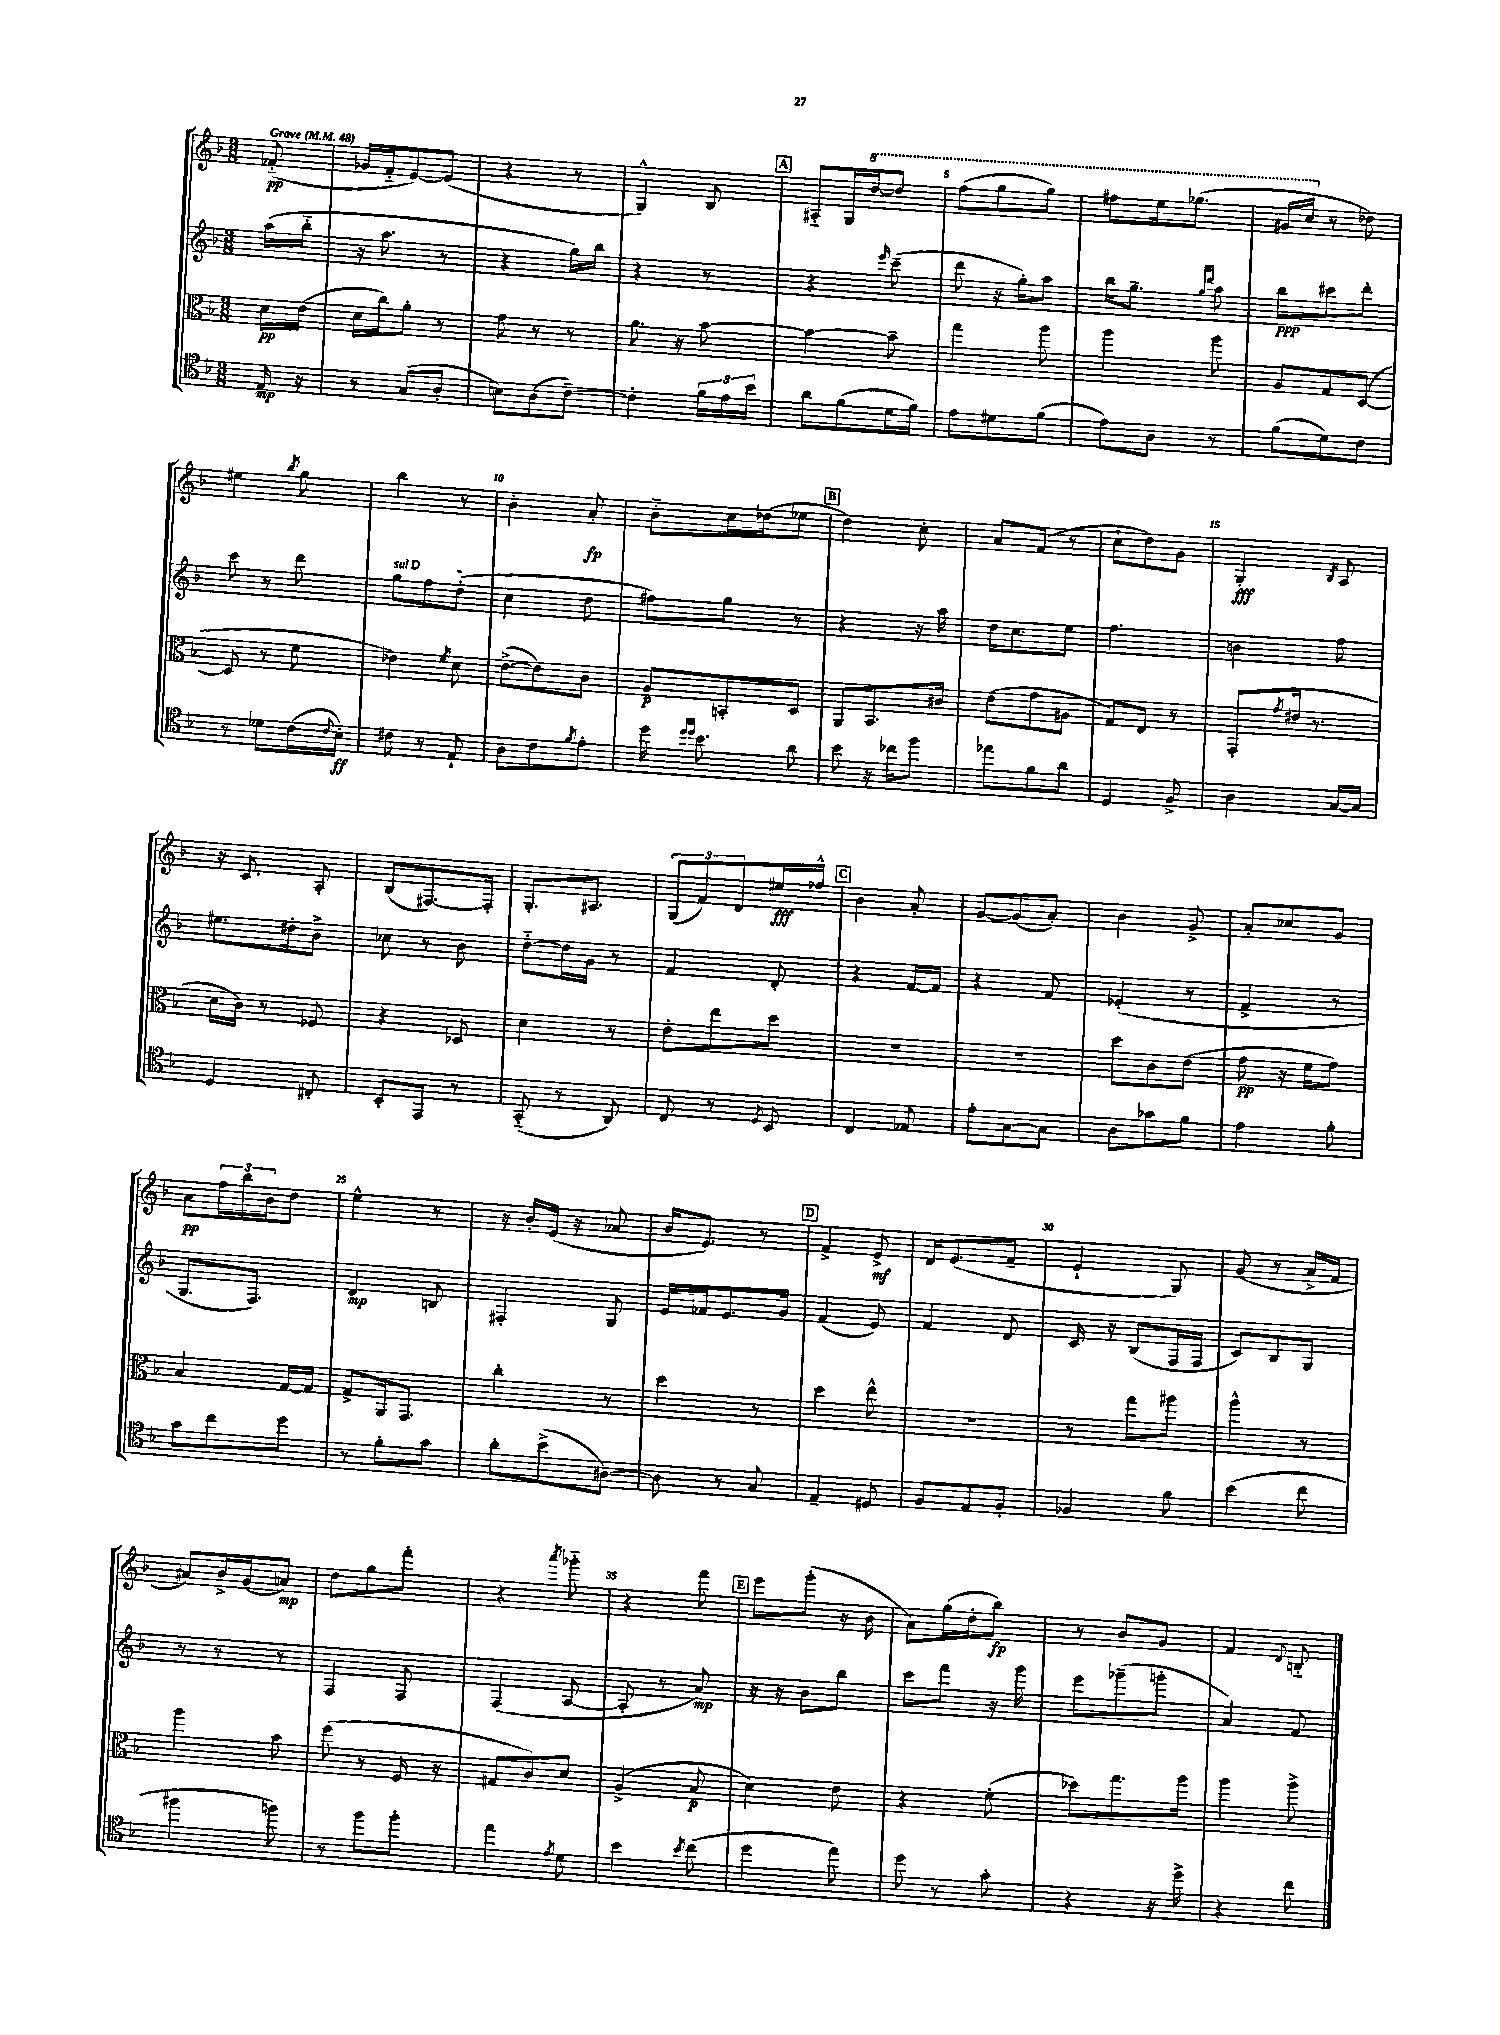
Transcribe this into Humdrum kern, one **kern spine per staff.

**kern	**kern	**kern	**kern
*staff4	*staff3	*staff2	*staff1
*clefC4	*clefC3	*clefG2	*clefG2
*k[b-]	*k[b-]	*k[b-]	*k[b-]
*M3/8	*M3/8	*M3/8	*M3/8
*MM48	*MM48	*MM48	*MM48
16E	16d	(16aa	(8f-'~
16r	(16e	16bb-'~	.
=	=	=	=
8r	16d	16r	16g-
.	16cc)	8.aa	16f'~
(8G	8a'	.	[8e)
8A'	8r	8r	(8e]
=	=	=	=
8B)	8g	4r	4r
(8A	8r	.	.
[8c~)	8r	16gg)	8r
.	.	16bb-	.
=	=	=	=
4c']	8.a	4r	4G^^)
.	16r	.	.
24f	[8b-	8r	8B-
24e	.	.	.
24b-	.	.	.
=	=	=	=
8a	4b-_	4r	8A#'~
(8f	.	.	16G
.	.	.	[16ddd
.	.	16qqeee	.
16d	8b-~]	(8ccc~	8ddd]
16f)	.	.	.
=	=	=	=
8e	4gg	8ddd	(8fff
8d#	.	16r	8ggg
.	.	16gg')	.
(8f	8aa	8aa	8ggg)
=	=	=	=
8e)	4aa	16bb-	8fff#
.	.	8.gg~	.
8A	.	.	16eee
.	.	.	(8.ggg-
.	.	16qqgg	.
.	.	16qqddd	.
8r	8aa	8aa	.
=	=	=	=
(8f	8A	8bb-	16gg#
.	.	.	16ccc
8d)	8G	8ccc#	8r
8c	([8D	8ddd'	8dd-)
=	=	=	=
8r	8D]	8ccc	4ee#
8d-	8r	8r	.
.	.	.	8qbb-
(16c	8f	8ddd	8gg
8qqc	.	.	.
16B-')	.	.	.
=	=	=	=
8c#	4e-)	8gg	4bb-
8r	.	8ff	.
.	8qf	.	.
8E`	8d	(8dd'	8r
=	=	=	=
8A	([8e^	4cc	4b-'
8c	8e])	.	.
8qf	.	.	.
8e'	8c	8dd	8a'
=	=	=	=
16dd	8A	8ff#)	8b-'~
16qqdd	.	.	.
16qqdd	.	.	.
8.b-	.	.	.
.	8BB'	8gg	16cc
.	.	.	(16dd-
8a	8D	8r	8ee-
=	=	=	=
8b-	8AA	4r	4dd)
16r	8.BB-	.	.
16cc-	.	.	.
8ff	.	16r	8cc'
.	16c#	16aa	.
=	=	=	=
8ee-	(8e	16dd	8a
.	.	8.cc	.
8f	8g	.	(8f
8a	8A#	8ee	8r
=	=	=	=
4D	8G)	4.ff	8cc`
.	8E	.	8dd)
8F^	8r	.	8g
=	=	=	=
4A	(8GG'	4b	4G'
.	8qg	.	.
.	16e#	.	.
.	8.r	.	.
.	.	.	8qB-
[16G	.	8ff	8A
16G]	.	.	.
=	=	=	=
4D	16d	8.ee#	16r
.	16c)	.	8.c
.	8r	.	.
.	.	16dd#'	.
8C#'	8F-	8b-^	8A'
=	=	=	=
8BB-'	4r	8cc-	(8B-
8EE	.	8r	[8.F#)
8r	8D-	8b-	.
.	.	.	16F#']
=	=	=	=
(8GG'~	4d	[8dd'~	8.G'
8r	.	16dd]	.
.	.	16g	8.A#
8AA)	8r	8r	.
=	=	=	=
8C	8e'	4f	(12G
.	.	.	12f)
8r	8ee	.	.
.	.	.	12d
8qD	.	.	.
8BB-	8dd	8d'	16ee#
.	.	.	16ff-^^
=	=	=	=
4C	4.r	4r	4b-
8E-	.	[16f	8a'
.	.	16f]	.
=	=	=	=
8e'	4.r	4r	[8g
[8G	.	.	(8g]
8G]	.	8f	8a')
=	=	=	=
8A	8dd	(4e-'	4b-
8g-	8c	.	.
8f	(8e	8r	8g^
=	=	=	=
4e	8g	4f^	8a'
.	16r	.	8cc-
.	16f	.	.
8f'	8g)	8r	8g
=	=	=	=
8g	4B-	8.G	8a
8cc	.	.	24ff
.	.	.	24bb-
.	.	8.F)	.
.	.	.	24b-
8dd	[16G	.	8dd
.	16G]	.	.
=	=	=	=
8r	8G^	4d	4ee^^
8f'	16AA	.	.
.	8.GG	.	.
8g	.	8B	8r
=	=	=	=
8a'	4cc'	4F#'	16r
.	.	.	16b-'
(8b-^	.	.	(16e
.	.	.	16r
[8A#)	8r	8G	8a-
=	=	=	=
8A#]	4dd	16e	16b-
.	.	16f-	8.e)
8r	.	8.e	.
8G	8r	.	8r
.	.	16g	.
=	=	=	=
4E~	4dd	(4f	4f^
8D#	8ee^^	8e)	8e^
=	=	=	=
8F	4.r	4f	16d
.	.	.	(8.e
8E	.	.	.
8F'	.	8d	8f~
=	=	=	=
4F-	8r	16c	4e`
.	.	16r	.
.	8gg	(8B-	.
8f	8aa#	16F	8G)
.	.	16F	.
=	=	=	=
(4b-	4aa^^	8c)	(8g
.	.	8B-	8r
8cc	8r	8G	16a^
.	.	.	16f
=	=	=	=
4ff#	4aa	8r	8a#)
.	.	8r	16b-^
.	.	.	(16g
8ff)	8b-	8r	8a)
=	=	=	=
8r	(8ff	4F	8dd
8ff	8r	.	8gg
8ff'	16F	8F	8fff'
.	16r	.	.
=	=	=	=
4ee	8G#	(4F	4r
.	8c)	.	.
8qe	.	.	8qaaa
8d	8d	[8A	8ggg-'~
=	=	=	=
4b-	(4A^	8A']	4r
.	.	8r	.
8qb-	.	.	.
(8cc	8B-	8a)	8fff
=	=	=	=
4dd	4d)	16r	8eee
.	.	16r	.
.	.	8b-	(8ggg'
8ee)	8e	8bb-	16r
.	.	.	16b-
=	=	=	=
8dd	4r	8ccc	8a)
8r	.	8fff	(16gg
.	.	.	16dd'
8g'	(8f'	16r	8bb-)
.	.	16ggg	.
=	=	=	=
4r	8dd-)	8eee	8r
.	8.gg	(8ggg-~	8b-
16r	.	8ggg'	8g
16dd^	16aa	.	.
=	=	=	=
4r	4aa	4a)	4f
.	.	.	8qqd
8cc	8aa^	8f	8B'~
==	==	==	==
*-	*-	*-	*-
